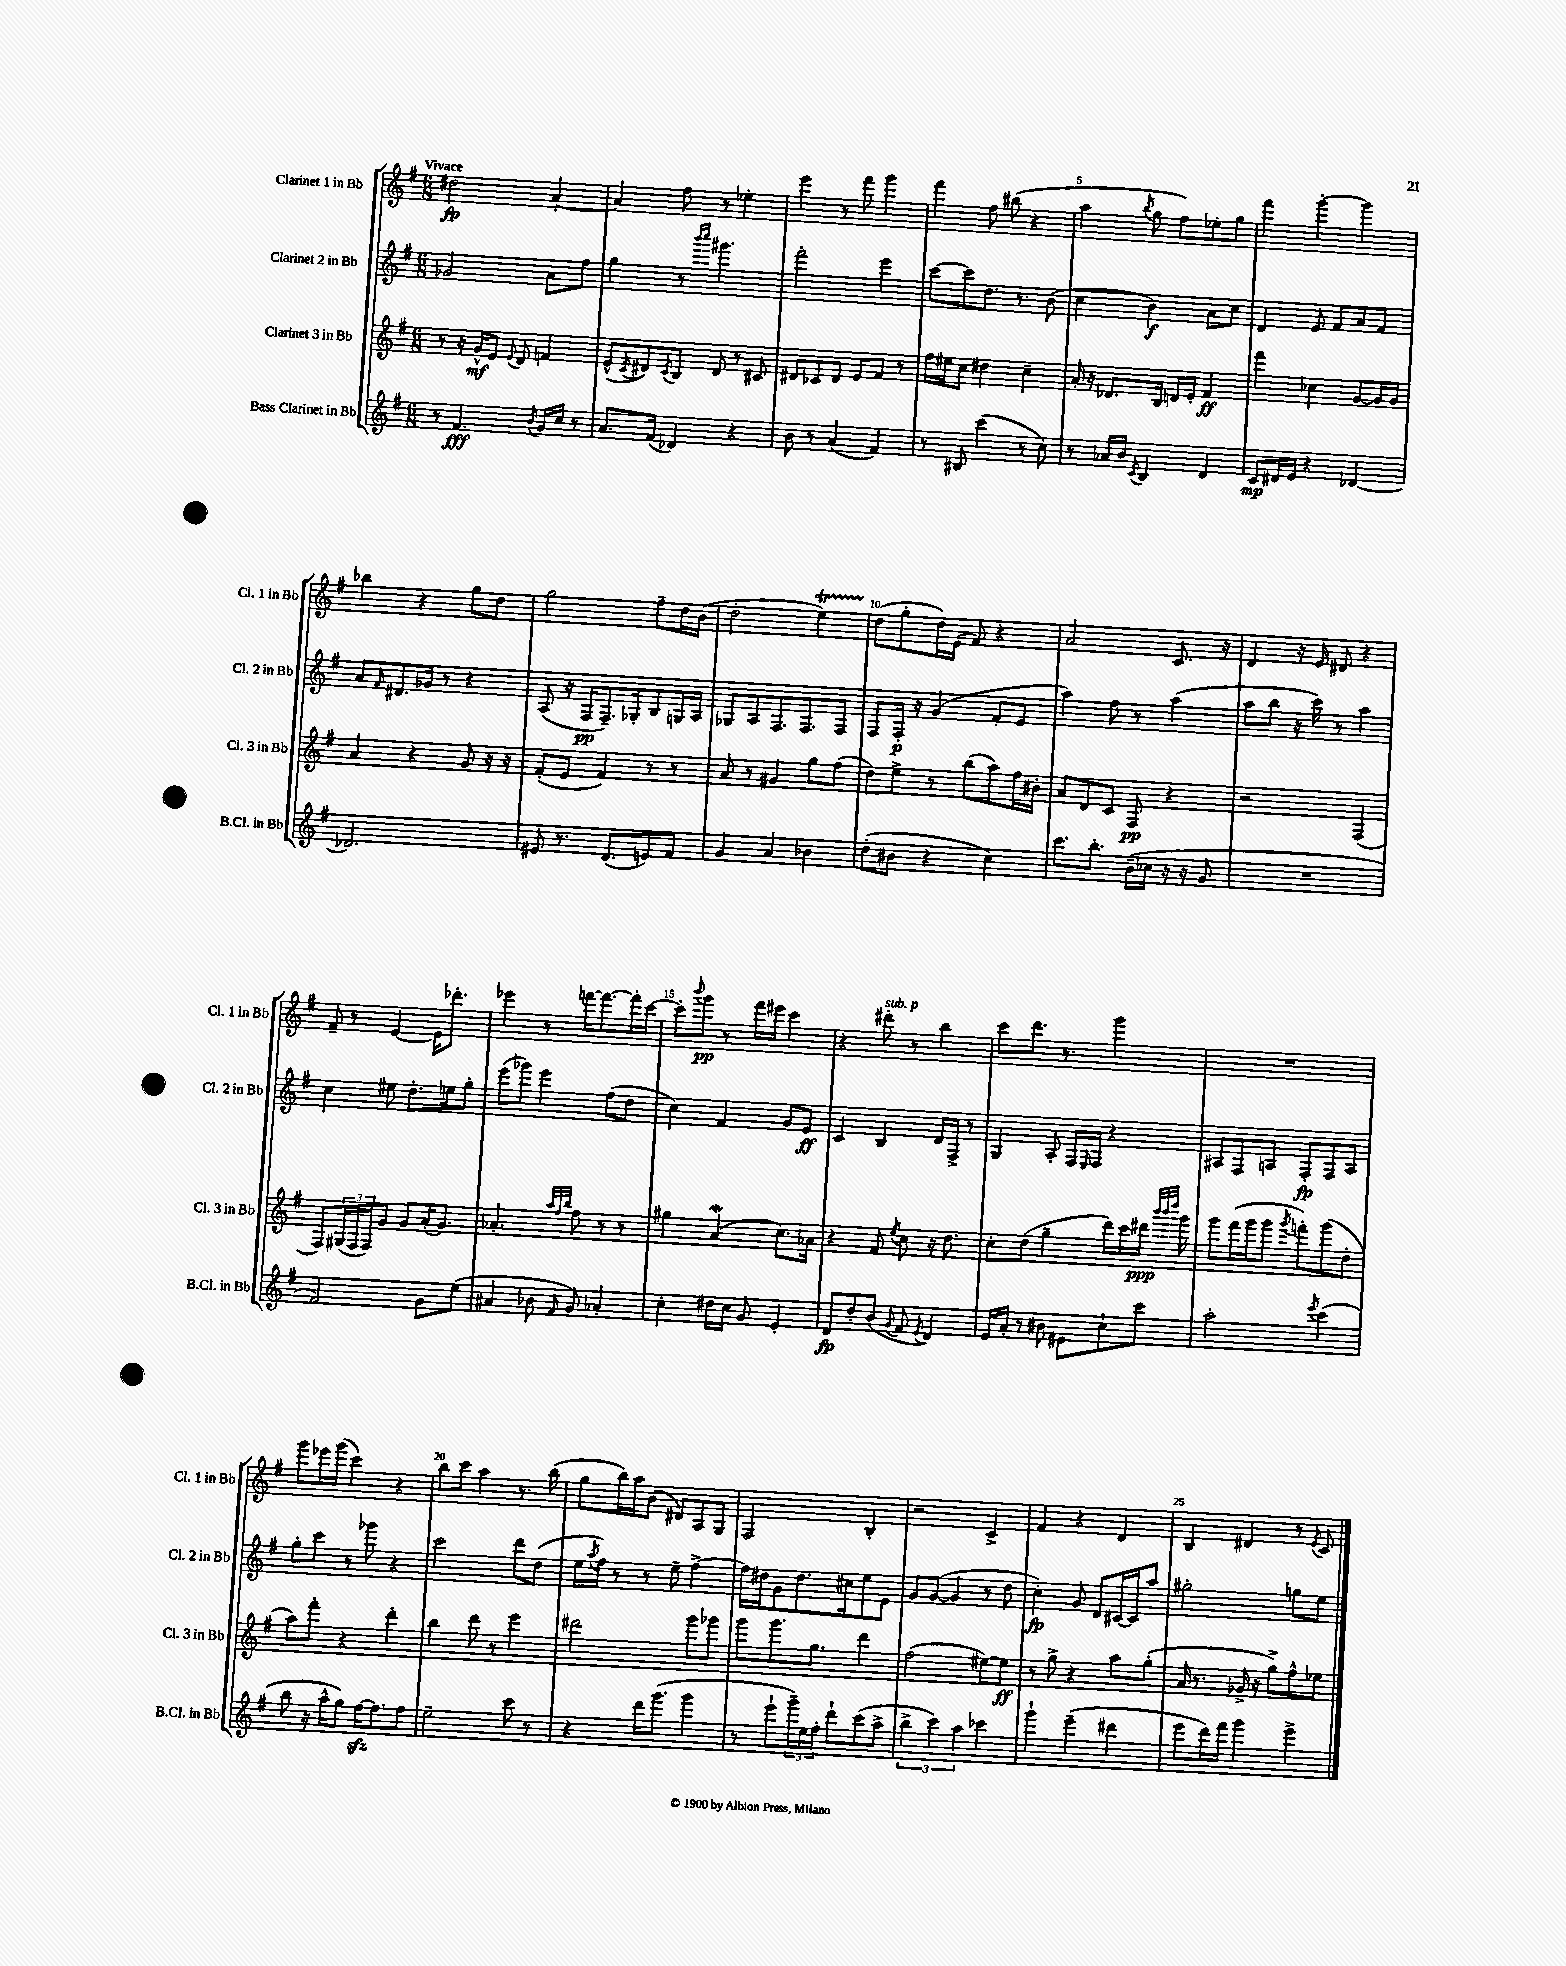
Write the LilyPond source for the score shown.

<<
\new StaffGroup <<
\new Staff = "s0" \with { instrumentName = "Clarinet 1 in Bb" shortInstrumentName = "Cl. 1 in Bb" } {
    \clef treble \key g \major \numericTimeSignature \time 6/8 \tempo "Vivace"
    dis''2\fp a'4~-. |
    a'4 fis''8 r8 ees''4-. |
    e'''4 r8 fis'''8 g'''4 |
    fis'''4 fis''8 bis''8( r4 |
    a''4 \acciaccatura { b''8 } g''8 fis''8) ees''8-. g''8 |
    fis'''4 g'''4~-. g'''4 |
    bes''4 r4 g''8 d''8 |
    g''2 fis''8-- d''16 b'16( |
    d''2-. e''4\startTrillSpan) |
    d''8\stopTrillSpan( g''8-. d''16) e'16( fis'8) r4 |
    a'2 c'8. r16 |
    d'4 r16 e'16 dis'8 r4 |
    fis'8-- r8 e'4~ e'16 des'''8.-. |
    ees'''4 r8 f'''16~ f'''8.~ f'''16-. c'''16~ |
    c'''8-. \appoggiatura { b'''8 } g'''8\pp r8 fis'''16 eis'''16 c'''4 |
    r4 dis'''8-.^\markup { \italic "sub. p" } r8 b''4 |
    c'''8 d'''8. r8. g'''4 |
    R2. |
    g'''8 ees'''16 g'''16( c'''4) r4 |
    b''8 c'''8 a''4 r8. b''16( |
    g''8 b''16) a''16 b'8( dis'8) a8 g8 |
    fis2 b4-. |
    r2 c'4-> |
    fis'4 r4 d'4 |
    b4 dis'4 r8 \acciaccatura { e'8 } c'8 \bar "|." |
}
\new Staff = "s1" \with { instrumentName = "Clarinet 2 in Bb" shortInstrumentName = "Cl. 2 in Bb" } {
    \clef treble \key g \major \numericTimeSignature \time 6/8
    ges'2 a'8 fis''8 |
    g''4 r8 \grace { b'''16 c''''16 } gis'''4. |
    fis'''2-. e'''4 |
    c'''8~ c'''8 d''8. r8. b'8( |
    c''4 b'4\f) a'8 c''8 |
    d'4 e'8 fis'8 a'8 fis'8 |
    a'8 \grace { fis'16 } dis'8. ges'16 r8 r4 |
    a8( r16 fis16\pp fis8.--) ges16-. b8 g16 a16 |
    ges8 a8 fis8. fis8. fis8 |
    fis8 fis16-.\p r16 g'4( fis'8-. e'8 |
    a''4) fis''8 r8 a''4( |
    a''8 b''8 r16 c'''16) r8 a''4 |
    c''4 eis''8 d''8.-. e''16 g''8-. |
    e'''8( ges'''8) e'''4 fis''8( d''8 |
    c''4) fis'4 g'8 e'8\ff |
    c'4 b4 d'16 fis16-> r8 |
    g4 a8-. fis16 \grace { e16 } fis16 r4 |
    ais8 fis8 a8 fis8-.\fp fis8 a8 |
    g''8-. c'''8 r8 ges'''8 r4 |
    c'''2 d'''8 d''8( |
    e''16 \acciaccatura { a''8 } fis''16) r8 r8 e''8-- fis''4~-> |
    fis''16 dis''16 g'8 dis''8. cis''16 e''8 e'8 |
    g'8 g'8~( g'4 r8 d''8 |
    c''4-.\fp) g'8 d'8 cis'16~ cis'16 a''8 |
    gis''2-. g''8 e''8 \bar "|." |
}
\new Staff = "s2" \with { instrumentName = "Clarinet 3 in Bb" shortInstrumentName = "Cl. 3 in Bb" } {
    \clef treble \key g \major \numericTimeSignature \time 6/8
    r8 r16 g'16-^\mf e'8 \appoggiatura { e'8 } d'8 f'4 |
    e'8-^( \acciaccatura { c'8 } dis'8) \acciaccatura { c'8 } b8 dis'8 r8 cis'8 |
    dis'8 ces'8 dis'8 e'8 fis'8 r8 |
    fis''16 eis''16 c''8 dis''4 c''4-- |
    a'16-. r16 des'8. b16 d'16 e'16-. fis'4\ff |
    fis'''4 ces''4 g'8~ g'16 g'16 |
    a'4 r4 g'8 r16 r16 |
    fis'8-.( e'8 fis'4) r8 r8 |
    a'8 r8 gis'4 g''8 fis''8( |
    d''8) e''8-> r8 b''8( a''8) fis''16 bis'16-. |
    a'8 d'8 c'8 fis8\pp r4 |
    r2 fis4( |
    fis8) \tuplet 3/2 { gis16( fis16 fis16) } g'8 g'8 a'16-.( g'8.) |
    aes'4.-. \grace { a''32 fis''32 b''32 } fis''8 r8 r8 |
    gis''4 a'4\mordent( c''8.) aes'16 |
    r4 fis'8 \acciaccatura { e''8 } c''8 r16 d''8. |
    c''8-. d''8( g''4-- d'''16) c'''16 dis'''16\ppp \grace { b'''32 b'''32 d''''32 } g'''16 |
    g'''8 fis'''16( g'''16 g'''8 \acciaccatura { g'''8 } f'''8-.) g'''8( d''8-. |
    a''8) fis'''8-. r4 d'''4-. |
    b''4 d'''8 r8 e'''4 |
    dis'''2 g'''8 ges'''8 |
    g'''8 g'''8. g''8. d'''4 |
    fis''2( eis''8~) eis''8\ff |
    r8 g''8-> r4 a''8 g''8-.( |
    a'16 r8. ges'16-> r16 g''8->) fis''8-^ ees''8 \bar "|." |
}
\new Staff = "s3" \with { instrumentName = "Bass Clarinet in Bb" shortInstrumentName = "B.Cl. in Bb" } {
    \clef treble \key g \major \numericTimeSignature \time 6/8
    r8 fis'4.\fff \acciaccatura { b'8 } g'16 c''16 r8 |
    a'8. fis'16( des'4) r4 |
    b'8 r8 a'4( fis'4) |
    r8 bis8 c'''4( r8 c''8) |
    r8 aes'16 b'16 \acciaccatura { c'8 } b4 d'4 |
    c'8\mp dis'16 e'16 r4 des'4~ |
    des'2. |
    eis'8 r8. d'8.( e'8) fis'8 |
    g'4 a'4 bes'4 |
    d''8-.( bis'8 r4 c''4) |
    c'''8. b''8.-. b'16--( ces''16 r16 r16 g'8 |
    R2. |
    fis'2) g'8 e''8( |
    ais'4 bes'8 \grace { fis'16 } g'8) aes'4-. |
    c''4-. dis''16 c''16 g'8 e'4-. |
    d'8\fp d''8-. b'8( \appoggiatura { g'8 } fis'8 \acciaccatura { e'8 } d'4) |
    e'16 a'16-. r8 bis'8 eis'8 c''8-! c'''8 |
    a''2-. \acciaccatura { e'''8 } c'''4( |
    b''8 r16 a''16-^ g''8) fis''16~\sfz fis''8. fis''8 |
    e''2-- c'''8 r8 |
    r4 d'''16 g'''8.( g'''4 |
    r8 e'''8-! \tuplet 3/2 { g'''16--) e''16 fis''16-. } d'''8-! c'''8( a''8-> |
    \tuplet 3/2 { b''4-> c'''4) a''4 } ces'''4 |
    g'''4-! e'''4--( dis'''4 |
    e'''8 d'''16) fis'''16 g'''4 e'''4-> \bar "|." |
}
>>
>>
\layout { \context { \Score \override BarNumber.break-visibility = ##(#f #t #t) barNumberVisibility = #(every-nth-bar-number-visible 5) } }
